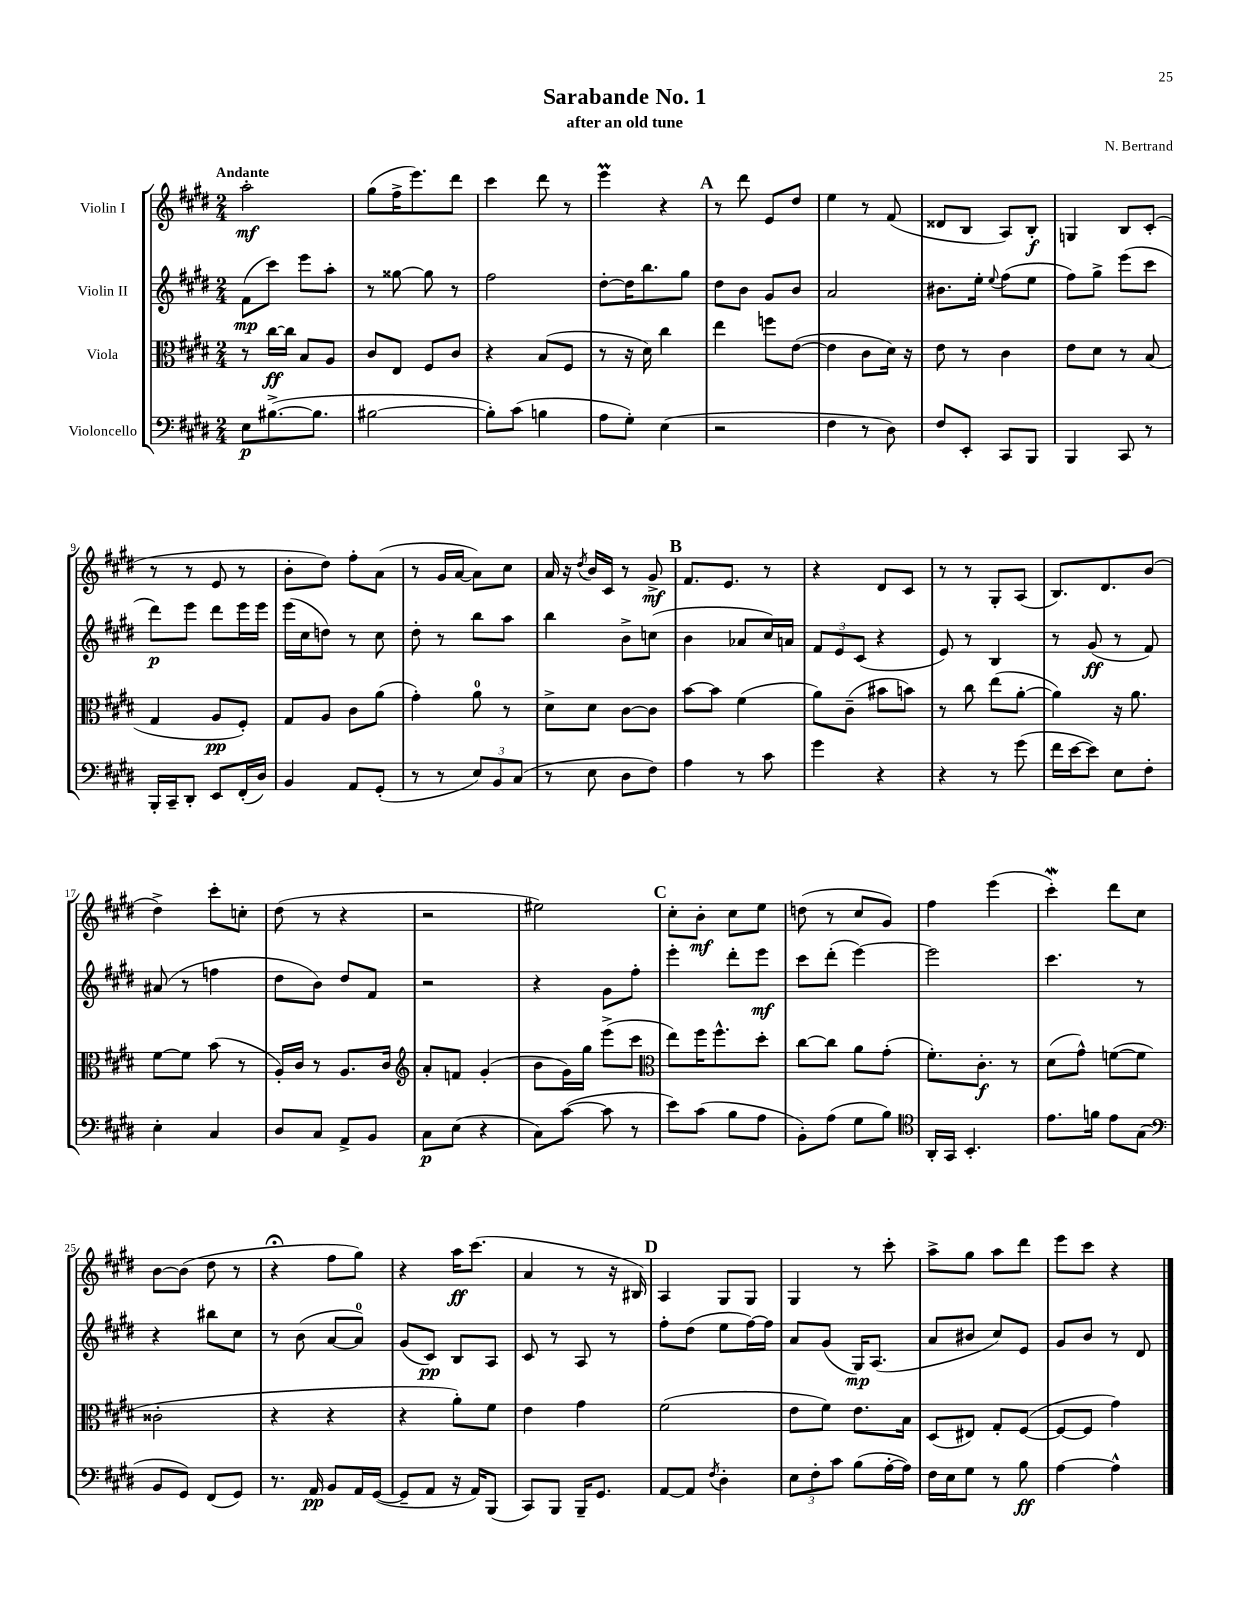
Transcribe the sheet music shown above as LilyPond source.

\header { title = "Sarabande No. 1" composer = "N. Bertrand" subtitle = "after an old tune" }
<<
\new StaffGroup <<
\new Staff = "s0" \with { instrumentName = "Violin I" } {
    \clef treble \key e \major \numericTimeSignature \time 2/4 \tempo "Andante"
    a''2-.\mf |
    gis''8( fis''16-> e'''8.) dis'''8 |
    cis'''4 dis'''8 r8 |
    e'''4\prall r4 |
    \mark \markup { \bold "A" } r8 dis'''8 e'8 dis''8 |
    e''4 r8 fis'8( |
    disis'8 b8 a8) b8-.\f |
    g4 b8 cis'8-.( |
    r8 r8 e'8 r8 |
    b'8-. dis''8) fis''8-. a'8( |
    r8 gis'16 a'16~ a'8) cis''8 |
    a'16 r16 \acciaccatura { dis''8 } b'16 cis'16 r8 gis'8->\mf |
    \mark \markup { \bold "B" } fis'8. e'8. r8 |
    r4 dis'8 cis'8 |
    r8 r8 gis8-. a8( |
    b8.) dis'8. b'8( |
    dis''4->) cis'''8-. c''8-. |
    dis''8( r8 r4 |
    r2 |
    eis''2) |
    \mark \markup { \bold "C" } cis''8-. b'8-.\mf cis''8 e''8 |
    d''8( r8 cis''8 gis'8) |
    fis''4 e'''4( |
    cis'''4-.\mordent) dis'''8 cis''8 |
    b'8~ b'8( dis''8 r8 |
    r4\fermata fis''8 gis''8) |
    r4 a''16\ff cis'''8.( |
    a'4 r8 r16 bis16) |
    \mark \markup { \bold "D" } a4 gis8 gis8 |
    gis4 r8 cis'''8-. |
    a''8-> gis''8 a''8 dis'''8 |
    e'''8 cis'''8 r4 \bar "|." |
}
\new Staff = "s1" \with { instrumentName = "Violin II" } {
    \clef treble \key e \major \numericTimeSignature \time 2/4
    fis'8\mp( cis'''8) e'''8 a''8-. |
    r8 gisis''8~ gisis''8 r8 |
    fis''2 |
    dis''8~-. dis''16 b''8. gis''8 |
    \mark \markup { \bold "A" } dis''8 b'8 gis'8 b'8 |
    a'2 |
    bis'8. e''16-. \appoggiatura { e''8 } fis''8( e''8 |
    fis''8) gis''8-> e'''8( cis'''8 |
    dis'''8\p) e'''8 dis'''8 e'''16 e'''16 |
    e'''16( cis''16 d''8) r8 cis''8 |
    dis''8-. r8 b''8 a''8 |
    b''4 b'8-> c''8( |
    \mark \markup { \bold "B" } b'4 aes'8 cis''16) a'16 |
    \tuplet 3/2 { fis'8 e'8 cis'8( } r4 |
    e'8) r8 b4 |
    r8 gis'8\ff( r8 fis'8) |
    ais'8( r8 f''4 |
    dis''8 b'8) dis''8 fis'8 |
    r2 |
    r4 gis'8 fis''8-. |
    \mark \markup { \bold "C" } e'''4-. dis'''8-. e'''8\mf |
    cis'''8 dis'''8-.( e'''4~) |
    e'''2 |
    cis'''4. r8 |
    r4 bis''8 cis''8 |
    r8 b'8( a'8~ a'8-0) |
    gis'8( cis'8\pp) b8 a8 |
    cis'8 r8 a8 r8 |
    \mark \markup { \bold "D" } fis''8-. dis''8( e''8 fis''16~) fis''16 |
    a'8 gis'8( gis16\mp) a8.( |
    a'8 bis'8 cis''8) e'8 |
    gis'8 b'8 r8 dis'8 \bar "|." |
}
\new Staff = "s2" \with { instrumentName = "Viola" } {
    \clef alto \key e \major \numericTimeSignature \time 2/4
    r8 cis''16~\ff cis''16 b8 a8 |
    cis'8 e8 fis8 cis'8 |
    r4 b8( fis8 |
    r8 r16 dis'16) cis''4 |
    \mark \markup { \bold "A" } e''4 f''8 e'8~( |
    e'4 cis'8 dis'16) r16 |
    e'8 r8 cis'4 |
    e'8 dis'8 r8 b8( |
    gis4 a8\pp fis8-.) |
    gis8 a8 cis'8 a'8( |
    gis'4-.) a'8-0 r8 |
    dis'8-> dis'8 cis'8~ cis'8 |
    \mark \markup { \bold "B" } b'8~ b'8 fis'4( |
    a'8) cis'8--( bis'8 b'8) |
    r8 cis''8 e''8( a'8~-. |
    a'4) r16 a'8. |
    fis'8~ fis'8 b'8( r8 |
    a16-.) cis'16 r8 a8. cis'16 |
    \clef treble a'8-. f'8 gis'4-.( |
    b'8 gis'16) gis''16 e'''8->( cis'''8 |
    \mark \markup { \bold "C" } \clef alto e''8) fis''16 fis''8.-^ dis''8-. |
    cis''8~ cis''8 a'8 gis'8-.( |
    fis'8.-.) cis'8.-.\f r8 |
    dis'8( gis'8-^) f'8~( f'8 |
    cisis'2-. |
    r4 r4 |
    r4 a'8-.) fis'8 |
    e'4 gis'4 |
    \mark \markup { \bold "D" } fis'2( |
    e'8 fis'8) e'8. b16 |
    dis8( eis8) gis8-. fis8~( |
    fis8~ fis8 gis'4) \bar "|." |
}
\new Staff = "s3" \with { instrumentName = "Violoncello" } {
    \clef bass \key e \major \numericTimeSignature \time 2/4
    e8\p bis8.~->( bis8. |
    bis2~ |
    bis8-.) cis'8( b4 |
    a8 gis8-.) e4( |
    \mark \markup { \bold "A" } r2 |
    fis4 r8 dis8) |
    fis8 e,8-. cis,8 b,,8 |
    b,,4 cis,8 r8 |
    b,,16-. cis,16-- dis,8-. e,8 fis,16-.( dis16) |
    b,4 a,8 gis,8-.( |
    r8 r8 \tuplet 3/2 { e8) b,8 cis8( } |
    r8 e8 dis8 fis8) |
    \mark \markup { \bold "B" } a4 r8 cis'8 |
    gis'4 r4 |
    r4 r8 gis'8( |
    fis'16 e'16~ e'8) e8 fis8-. |
    e4-. cis4 |
    dis8 cis8 a,8-> b,8 |
    cis8\p e8( r4 |
    cis8) cis'8~( cis'8 r8 |
    \mark \markup { \bold "C" } e'8) cis'8( b8 a8 |
    b,8-.) a8( gis8 b8) |
    \clef tenor a,16-. gis,16 b,4.-. |
    e'8. f'16 e'8 gis8( |
    \clef bass b,8 gis,8) fis,8( gis,8) |
    r8. a,16\pp b,8 a,16 gis,16~( |
    gis,8-- a,8 r16 a,16) b,,8( |
    cis,8) b,,8 b,,16-- gis,8. |
    \mark \markup { \bold "D" } a,8~ a,8 \acciaccatura { fis8 } dis4-. |
    \tuplet 3/2 { e8 fis8-. cis'8 } b8( a16~-. a16) |
    fis16 e16 gis8 r8 b8\ff |
    a4~ a4-^ \bar "|." |
}
>>
>>
